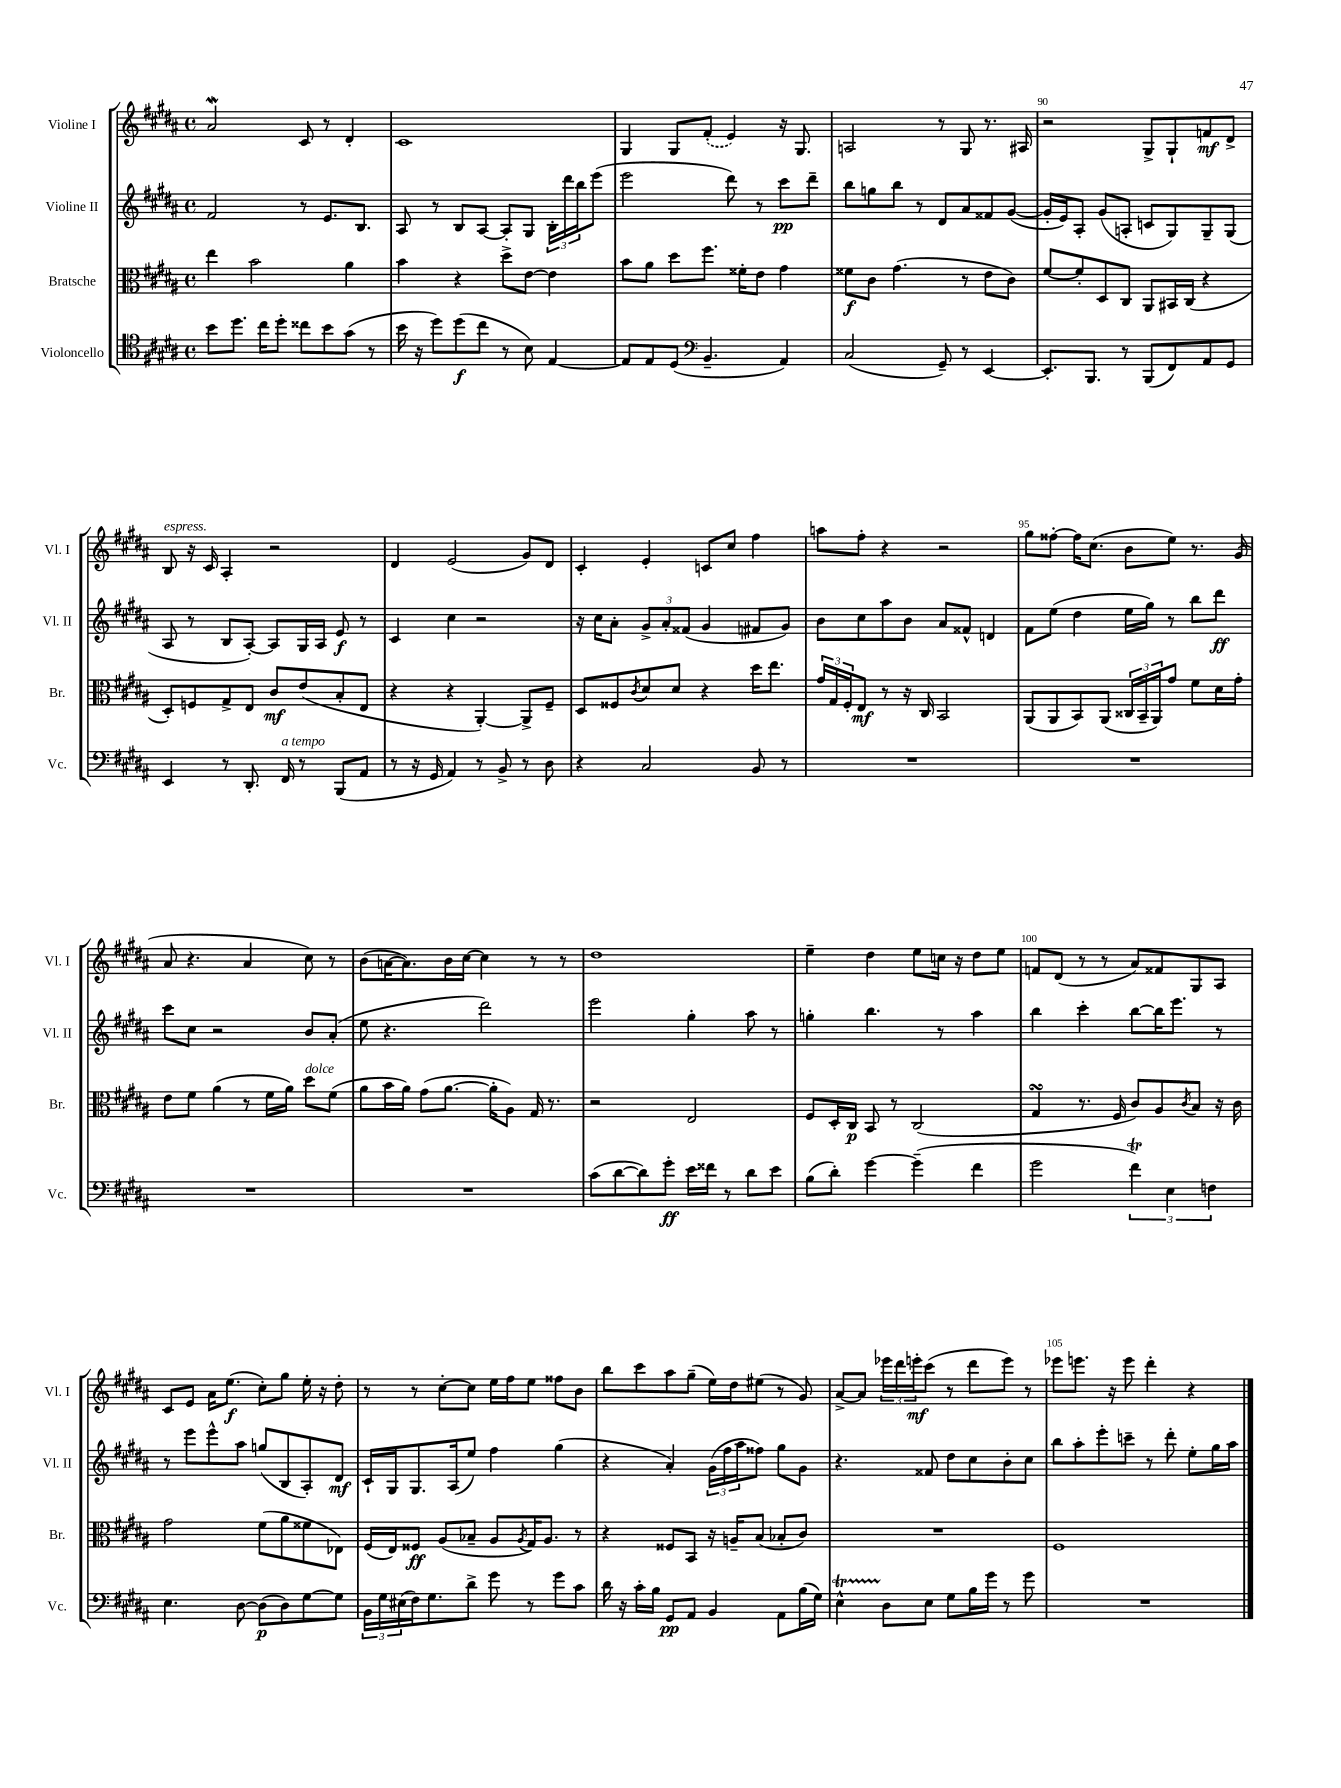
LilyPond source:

<<
\new StaffGroup <<
\new Staff = "s0" \with { instrumentName = "Violine I" shortInstrumentName = "Vl. I" } {
    \clef treble \key b \major \defaultTimeSignature \time 4/4
    ais'2\mordent cis'8 r8 dis'4-. |
    cis'1 |
    gis4 gis8 \once \slurDashed fis'8-.( e'4) r16 gis8. |
    a2 r8 gis8 r8. ais16 |
    r2 gis8-> gis8-! f'8\mf dis'8-> |
    b8^\markup { \italic "espress." } r16 cis'16 ais4-. r2 |
    dis'4 e'2( gis'8) dis'8 |
    cis'4-. e'4-. c'8 cis''8 fis''4 |
    a''8 fis''8-. r4 r2 |
    gis''8 fisis''8~-. fisis''16 cis''8.( b'8 e''8) r8. gis'16( |
    ais'8 r4. ais'4 cis''8) r8 |
    b'8( a'16~ a'8.) b'16 cis''16~ cis''4 r8 r8 |
    dis''1 |
    e''4-- dis''4 e''8 c''16 r16 dis''8 e''8 |
    f'8 dis'8( r8 r8 ais'8) fisis'8 gis8 ais8 |
    cis'8 e'8 ais'16 e''8.\f( cis''8-.) gis''8 e''16-. r16 dis''8-. |
    r8 r8 cis''8~-. cis''8 e''16 fis''16 e''8 fisis''8 b'8 |
    b''8 cis'''8 ais''8 gis''8--( e''16) dis''16 eis''8( r8 gis'8) |
    ais'8~-> ais'8 \tuplet 3/2 { ees'''16 dis'''16 e'''16-.\mf } cis'''8( r8 dis'''8 e'''8) r8 |
    ees'''8 e'''8. r16 e'''8 dis'''4-. r4 \bar "|." |
}
\new Staff = "s1" \with { instrumentName = "Violine II" shortInstrumentName = "Vl. II" } {
    \clef treble \key b \major \defaultTimeSignature \time 4/4
    fis'2 r8 e'8. b8. |
    ais8 r8 b8 ais8~ ais8-. gis8 \tuplet 3/2 { b16-. dis'''16 b''16 } e'''8( |
    e'''2 dis'''8) r8 cis'''8\pp dis'''8-- |
    b''8 g''8 b''8 r8 dis'8 ais'8 fisis'8 gis'8~( |
    gis'16-. e'16) ais8-. gis'8( a8-. c'8 gis8) gis8-- gis8( |
    ais8 r8 b8 ais8~-.) ais8 gis16 ais16 e'8\f r8 |
    cis'4 cis''4 r2 |
    r16 cis''16 ais'8-. \tuplet 3/2 { gis'8-> ais'8-. fisis'8( } gis'4 fis'8 gis'8) |
    b'8 cis''8 ais''8 b'8 ais'8 fisis'8-^ d'4 |
    fis'8 e''8( dis''4 e''16 gis''16) r8 b''8 dis'''8\ff |
    cis'''8 cis''8 r2 b'8 ais'8-.( |
    e''8 r4. dis'''2) |
    e'''2 gis''4-. ais''8 r8 |
    g''4-. b''4. r8 ais''4 |
    b''4 cis'''4-. b''8~ b''16 e'''8. r8 |
    r8 e'''8 e'''8-^ ais''8 g''8( b8 ais8-.) dis'8\mf |
    cis'16-! gis16 gis8. ais16( e''8) fis''4 gis''4( |
    r4 ais'4-.) \tuplet 3/2 { gis'16( fis''16 ais''16 } fisis''8) gis''8 gis'8 |
    r4. fisis'8 dis''8 cis''8 b'8-. cis''8 |
    b''8 ais''8-. e'''8-. c'''8-- r8 dis'''8-. e''8-. gis''16 ais''16 \bar "|." |
}
\new Staff = "s2" \with { instrumentName = "Bratsche" shortInstrumentName = "Br." } {
    \clef alto \key b \major \defaultTimeSignature \time 4/4
    e''4 b'2 ais'4 |
    b'4 r4 dis''8-> e'8~ e'4 |
    b'8 ais'8 dis''8 fis''8. fisis'16-. e'8 gis'4 |
    fisis'8\f cis'8 gis'4.( r8 e'8 cis'8) |
    fis'8~ fis'8-. dis8 cis8 ais,8 bis,16 cis16( r4 |
    dis8-.) f8 gis8-> e8 cis'8\mf e'8( b8-. e8 |
    r4 r4 ais,4~-.) ais,8-> fis8-- |
    dis8 fisis8 \acciaccatura { cis'8 } dis'8 dis'8 r4 dis''16 e''8. |
    \tuplet 3/2 { gis'16 gis16 fis16-. } e8\mf r8 r16 cis16 b,2 |
    ais,8( ais,8 b,8) ais,8( \tuplet 3/2 { cisis16 b,16-- ais,16) } gis'8 fis'8 dis'16 gis'16-. |
    e'8 fis'8 ais'4( r8 fis'16 ais'16) dis''8^\markup { \italic "dolce" } fis'8( |
    ais'8 b'16 ais'16) gis'8( ais'8.~ ais'16-. ais8) gis16 r8. |
    r2 e2 |
    fis8 dis16-. cis16\p b,8 r8 cis2( |
    gis4\turn r8. fis16 cis'8) ais8 \acciaccatura { cis'8 } b8 r16 cis'16 |
    gis'2 fis'8( ais'8 fisis'8 ees8) |
    fis16( e16) fisis8\ff ais8( bes8-- ais8 \acciaccatura { ais8 } gis16) ais8. r8 |
    r4 fisis8 b,8 r16 a16-- b8( bes8-. cis'8) |
    R1 |
    fis1 \bar "|." |
}
\new Staff = "s3" \with { instrumentName = "Violoncello" shortInstrumentName = "Vc." } {
    \clef tenor \key b \major \defaultTimeSignature \time 4/4
    b'8 dis''8. cis''16 dis''8-. cisis''8 b'8 gis'8( r8 |
    b'16 r16 dis''8) dis''8\f( cis''8 r8 b8) e4~ |
    e8 e8 dis8( \clef bass b,4.-- ais,4) |
    cis2( gis,8--) r8 e,4~ |
    e,8.-. b,,8. r8 b,,8( fis,8) ais,8 gis,8 |
    e,4 r8 dis,8.-. fis,16^\markup { \italic "a tempo" } r8 b,,8( ais,8 |
    r8 r16 gis,16 ais,4) r8 b,8-> r8 dis8 |
    r4 cis2 b,8 r8 |
    R1 |
    R1 |
    R1 |
    R1 |
    cis'8( dis'8~ dis'8) gis'8-.\ff e'16 fisis'16 r8 dis'8 e'8 |
    b8( dis'8-.) gis'4~ gis'4--( fis'4 |
    gis'2 \tuplet 3/2 { fis'4\trill) e4 f4 } |
    e4. dis8~ dis8\p( dis8) gis8~ gis8 |
    \tuplet 3/2 { b,16 gis16 eis16( } fis16) gis8. dis'8-> gis'8 r8 gis'8 cis'8 |
    dis'16 r16 cis'16-. b16 gis,8\pp ais,8 b,4 ais,8 b16( gis16) |
    e4-^\startTrillSpan dis8\stopTrillSpan e8 gis8 b16 gis'16 r8 gis'8 |
    R1 \bar "|." |
}
>>
>>
\layout { \context { \Score currentBarNumber = #86 \override BarNumber.break-visibility = ##(#f #t #t) barNumberVisibility = #(every-nth-bar-number-visible 5) } }
